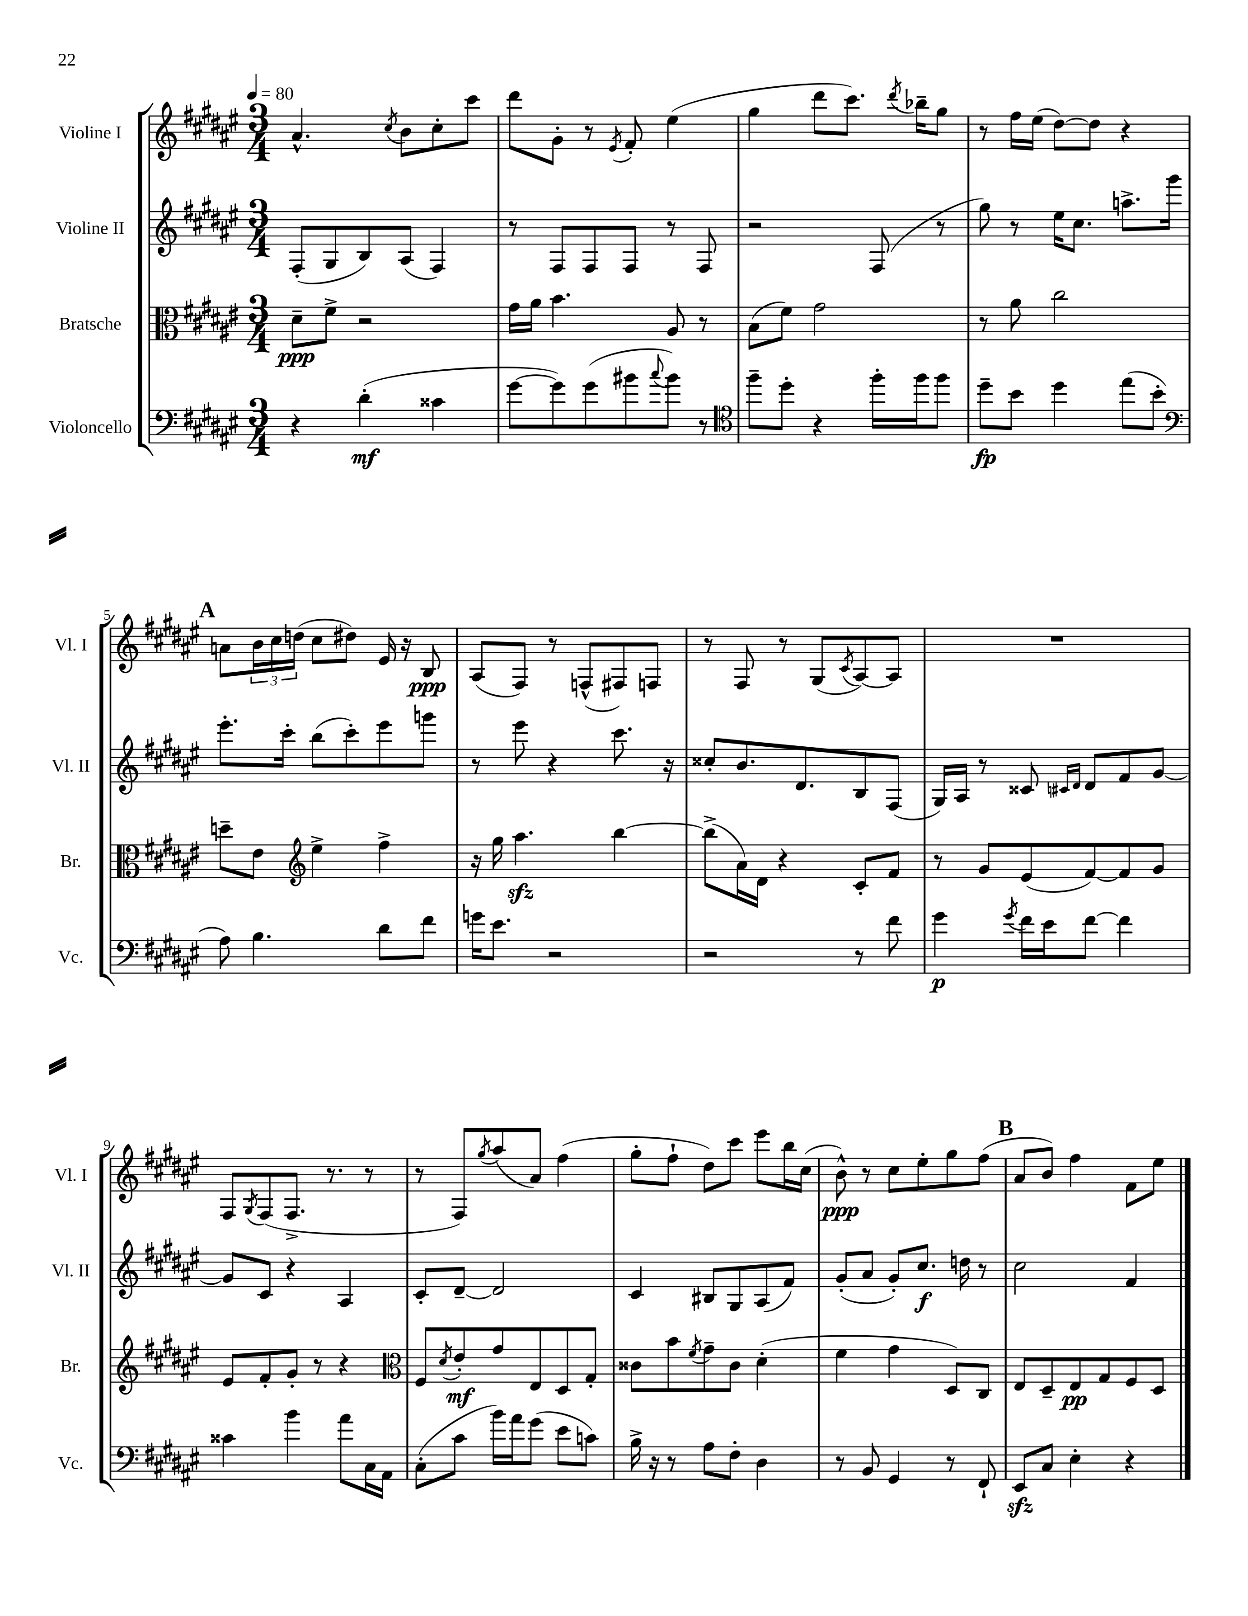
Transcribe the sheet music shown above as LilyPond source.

<<
\new StaffGroup <<
\new Staff = "s0" \with { instrumentName = "Violine I" shortInstrumentName = "Vl. I" } {
    \clef treble \key fis \major \numericTimeSignature \time 3/4 \tempo 4 = 80
    ais'4.-^ \acciaccatura { cis''8 } b'8 cis''8-. cis'''8 |
    dis'''8 gis'8-. r8 \acciaccatura { eis'8 } fis'8-. eis''4( |
    gis''4 dis'''8 cis'''8.) \acciaccatura { dis'''8 } bes''16-- gis''8 |
    r8 fis''16 eis''16( dis''8~) dis''8 r4 |
    \mark \markup { \bold "A" } a'8 \tuplet 3/2 { b'16 cis''16 d''16( } cis''8 dis''8) eis'16 r16 b8\ppp |
    ais8( fis8) r8 f8-^( fis8) f8 |
    r8 fis8 r8 gis8( \acciaccatura { cis'8 } ais8~) ais8 |
    R2. |
    fis8 \acciaccatura { gis8 } fis8( fis8.-> r8. r8 |
    r8 fis8) \acciaccatura { gis''8 } ais''8( ais'8) fis''4( |
    gis''8-. fis''8-! dis''8) cis'''8 eis'''8 b''16 cis''16( |
    b'8-^\ppp) r8 cis''8 eis''8-. gis''8 fis''8( |
    \mark \markup { \bold "B" } ais'8 b'8) fis''4 fis'8 eis''8 \bar "|." |
}
\new Staff = "s1" \with { instrumentName = "Violine II" shortInstrumentName = "Vl. II" } {
    \clef treble \key fis \major \numericTimeSignature \time 3/4
    fis8-.( gis8 b8) ais8( fis4) |
    r8 fis8 fis8 fis8 r8 fis8 |
    r2 fis8( r8 |
    gis''8) r8 eis''16 cis''8. a''8.-> gis'''16 |
    \mark \markup { \bold "A" } eis'''8.-. cis'''16-. b''8( cis'''8-.) eis'''8 g'''8 |
    r8 eis'''8 r4 cis'''8. r16 |
    cisis''8-. b'8. dis'8. b8 fis8( |
    gis16) ais16 r8 cisis'8 \grace { cis'16 dis'16 } dis'8 fis'8 gis'8~ |
    gis'8 cis'8 r4 ais4 |
    cis'8-. dis'8~-- dis'2 |
    cis'4 bis8 gis8 ais8( fis'8) |
    gis'8-.( ais'8 gis'8-.) cis''8.\f d''16 r8 |
    \mark \markup { \bold "B" } cis''2 fis'4 \bar "|." |
}
\new Staff = "s2" \with { instrumentName = "Bratsche" shortInstrumentName = "Br." } {
    \clef alto \key fis \major \numericTimeSignature \time 3/4
    dis'8--\ppp fis'8-> r2 |
    gis'16 ais'16 b'4. ais8 r8 |
    b8( fis'8) gis'2 |
    r8 ais'8 cis''2 |
    \mark \markup { \bold "A" } d''8-- eis'8 \clef treble eis''4-> fis''4-> |
    r16 gis''16 ais''4.\sfz b''4~ |
    b''8->( ais'16) dis'16 r4 cis'8-. fis'8 |
    r8 gis'8 eis'8( fis'8~) fis'8 gis'8 |
    eis'8 fis'8-. gis'8-. r8 r4 |
    \clef alto fis8 \acciaccatura { dis'8 } eis'8-.\mf gis'8 eis8 dis8 gis8-. |
    cisis'8 b'8 \acciaccatura { fis'8 } gis'8-- cisis'8 dis'4-.( |
    fis'4 gis'4 dis8) cis8 |
    \mark \markup { \bold "B" } eis8 dis8-- eis8\pp gis8 fis8 dis8 \bar "|." |
}
\new Staff = "s3" \with { instrumentName = "Violoncello" shortInstrumentName = "Vc." } {
    \clef bass \key fis \major \numericTimeSignature \time 3/4
    r4 dis'4-.\mf( cisis'4 |
    gis'8~ gis'8) gis'8( bis'8 \appoggiatura { cis''8 } bis'8) r8 |
    \clef tenor fis''8-- dis''8-. r4 fis''16-. fis''16 fis''8 |
    dis''8--\fp b'8 dis''4 eis''8( b'8-. |
    \mark \markup { \bold "A" } \clef bass ais8) b4. dis'8 fis'8 |
    g'16 eis'8. r2 |
    r2 r8 fis'8 |
    gis'4\p \acciaccatura { gis'8 } fis'16 eis'16 fis'8~ fis'4 |
    cisis'4 b'4 ais'8 cis16 ais,16 |
    cis8-.( cis'8 b'16) ais'16 gis'8( eis'8 c'8) |
    b16-> r16 r8 ais8 fis8-. dis4 |
    r8 b,8 gis,4 r8 fis,8-! |
    \mark \markup { \bold "B" } eis,8\sfz cis8 eis4-. r4 \bar "|." |
}
>>
>>
